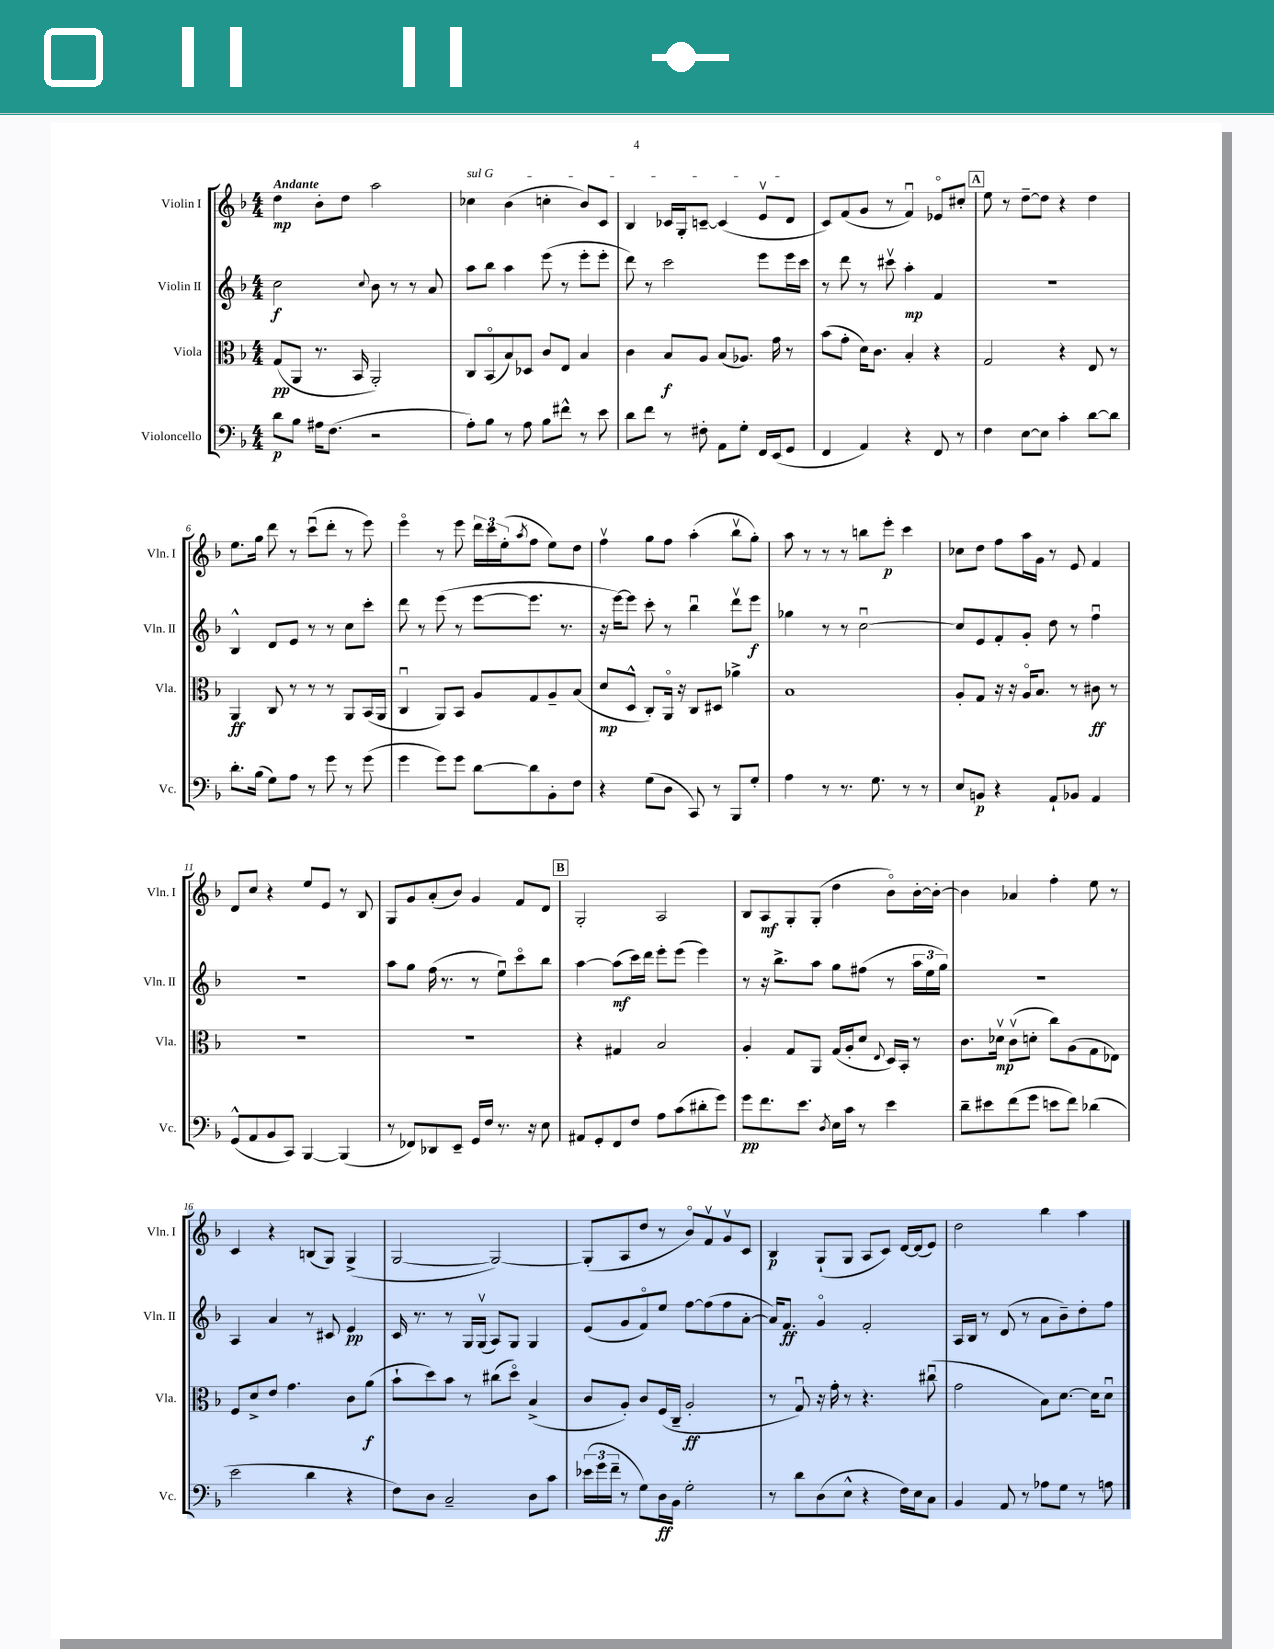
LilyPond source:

<<
\new StaffGroup <<
\new Staff = "s0" \with { instrumentName = "Violin I" shortInstrumentName = "Vln. I" } {
    \clef treble \key f \major \numericTimeSignature \time 4/4 \tempo "Andante"
    d''4\mp bes'8-. d''8 a''2 |
    \once \override TextSpanner.bound-details.left.text = \markup { \italic "sul G" } ces''4\startTextSpan bes'4( c''4-. bes'8) c'8 |
    bes4 ces'16 g16-. c'8~-- c'4( e'8\upbow d'8\stopTextSpan |
    c'8) f'8( g'8 r8 f'4\downbow) ees'8\flageolet cis''8-. |
    \mark \markup { \box "A" } e''8 r8 d''8~-- d''8 r4 d''4 |
    e''8. g''16 d'''8 r8 c'''8\downbow( d'''8-. r8 e'''8) |
    e'''4\flageolet r8 e'''8 \tuplet 3/2 { d'''16 c'''16 e''16-.( } \acciaccatura { a''8 } f''8 e''8) d''8 |
    f''4\upbow g''8 f''8 a''4-.( bes''8\upbow g''8-.) |
    a''8 r8 r8 r8 b''8 e'''8-.\p c'''4 |
    ces''8 d''8 f''8 a''16 g'16 r8 e'8 f'4 |
    d'8 c''8 r4 e''8 e'8 r8 bes8 |
    g8 g'8 a'8-.( bes'8) g'4 f'8 d'8 |
    \mark \markup { \box "B" } g2-. a2 |
    bes8 a8\mf g8-. g8-.( d''4 bes'8\flageolet) bes'16~-. bes'16~-. |
    bes'4 aes'4 f''4-. e''8 r8 |
    c'4 r4 b8( g8) g4->( |
    g2~ g2~) |
    g8-.( a8 d''8 r8 bes'8\flageolet) f'8\upbow g'8\upbow c'8 |
    bes4\p g8-!( g8 a8 c'8) d'16~ d'16( e'8) |
    d''2 bes''4 a''4 \bar "|." |
}
\new Staff = "s1" \with { instrumentName = "Violin II" shortInstrumentName = "Vln. II" } {
    \clef treble \key f \major \numericTimeSignature \time 4/4
    c''2\f \appoggiatura { c''8 } bes'8 r8 r8 a'8 |
    a''8 bes''8 a''4 e'''8( r8 e'''8-. e'''8-. |
    d'''8) r8 c'''2 e'''8 e'''16 c'''16 |
    r8 d'''8 r8 cis'''8\upbow a''4-.\mp f'4 |
    \mark \markup { \box "A" } R1 |
    bes4-^ d'8 e'8 r8 r8 c''8 c'''8-. |
    d'''8 r8 e'''8( r8 e'''8~ e'''8. r8. |
    r16 e'''16~) e'''8 c'''8-. r8 bes''4\downbow d'''8\upbow e'''8\f |
    ges''4 r8 r8 c''2~\downbow |
    c''8 e'8 f'8-. g'8-. d''8 r8 f''4\downbow |
    R1 |
    a''8 g''8 f''16( r8. r8 e''8\downbow) c'''8\flageolet bes''8 |
    \mark \markup { \box "B" } a''4~ a''8\mf( c'''16) d'''16 e'''8-. e'''8( e'''4) |
    r8 r16 bes''8.-> a''8 g''8 fis''8( r8 \tuplet 3/2 { a''16 e''16 g''16) } |
    R1 |
    a4 a'4 r8 cis'8 e'4\pp |
    c'16 r8. r8 g16 g16\upbow( a8) g8 g4 |
    e'8( g'8 f'8\flageolet) e''8 f''8~ f''8( f''8 a'8~-. |
    a'16) f'8.\ff g'4\flageolet f'2-. |
    a16 bes16 r8 d'8( r8 a'8 bes'8--) d''8-. f''8 \bar "|." |
}
\new Staff = "s2" \with { instrumentName = "Viola" shortInstrumentName = "Vla." } {
    \clef alto \key f \major \numericTimeSignature \time 4/4
    g8\pp( a,8 r8. bes,16 a,2-.) |
    c8 bes,8\flageolet( bes8) des8 c'8 e8 bes4 |
    c'4 bes8\f a8 bes8( aes8.) g'16 r8 |
    bes'8( g'8-. d'16) c'8. bes4-. r4 |
    \mark \markup { \box "A" } g2 r4 e8 r8 |
    a,4\ff c8 r8 r8 r8 a,8 bes,16( a,16 |
    c4\downbow a,8) bes,8 a8 g8 a8-- bes8( |
    d'8\mp d8-^ c8-.) a,16\flageolet r16 c8 dis8 aes'4-> |
    bes1 |
    a8-. g8 r16 r16 a16\flageolet bes8. r8 cis'8\ff r8 |
    R1 |
    R1 |
    \mark \markup { \box "B" } r4 gis4 bes2 |
    a4-. g8 a,8 g16( a16-. d'8 \appoggiatura { e8 } d16) bes,16-. r8 |
    c'8. des'16\upbow\mp c'8\upbow( d'8-. c''8) a8( g8 ees8) |
    f8 d'8-> e'8 g'4. c'8 a'8\f( |
    bes'8-! d''8) bes'8 r8 cis''8( d''8\flageolet) bes4->( |
    c'8 a8-.) c'8 f16( c16-- a2-.\ff |
    r8 g8\downbow) r16 g'16-. r8 r4. cis''8\downbow( |
    g'2 bes8) d'8.~ d'16 d'8\downbow \bar "|." |
}
\new Staff = "s3" \with { instrumentName = "Violoncello" shortInstrumentName = "Vc." } {
    \clef bass \key f \major \numericTimeSignature \time 4/4
    d'8\p bes8 ais16 f8.( r2 |
    a8-.) bes8 r8 a8 bes8 fis'8-^ r8 e'8 |
    d'8 f'8 r8 fis8-. a,8 g8-. f,16 e,16( g,8 |
    f,4 a,4) r4 f,8 r8 |
    \mark \markup { \box "A" } f4 e8~ e8 c'4-. d'8~ d'8 |
    d'8.-. bes16( g8) a8 r8 g'8 r8 g'8( |
    g'4 g'8) g'8 d'8~ d'8 bes,8-. f8 |
    r4 g8( d8 c,8) r8 bes,,8 g8-. |
    a4 r8 r8. g8. r8 r8 |
    e8 b,8\p r4 a,8-! bes,8 a,4 |
    g,8-^( a,8 bes,8 c,8) bes,,4~ bes,,4( |
    r8 fes,8) des,8 e,8-- g,16 f16 r8. r16 e8 |
    \mark \markup { \box "B" } ais,8 g,8-. f,8 f8 a8 c'8( dis'8-. g'8) |
    g'8\pp f'8. e'8. \acciaccatura { d8 } e16 c'16 r8 e'4 |
    d'8-- eis'8 f'8( g'8 e'8 f'8) des'4( |
    e'2 d'4 r4 |
    f8) d8 c2-- d8 c'8 |
    \tuplet 3/2 { ees'16( g'16 f'16-- } r8 g8) d16\ff bes,16 g2-. |
    r8 d'8 d8( e8-^ r4 f16) e16 c8 |
    bes,4 a,8 r8 aes8 g8 r8 a8 \bar "|." |
}
>>
>>
